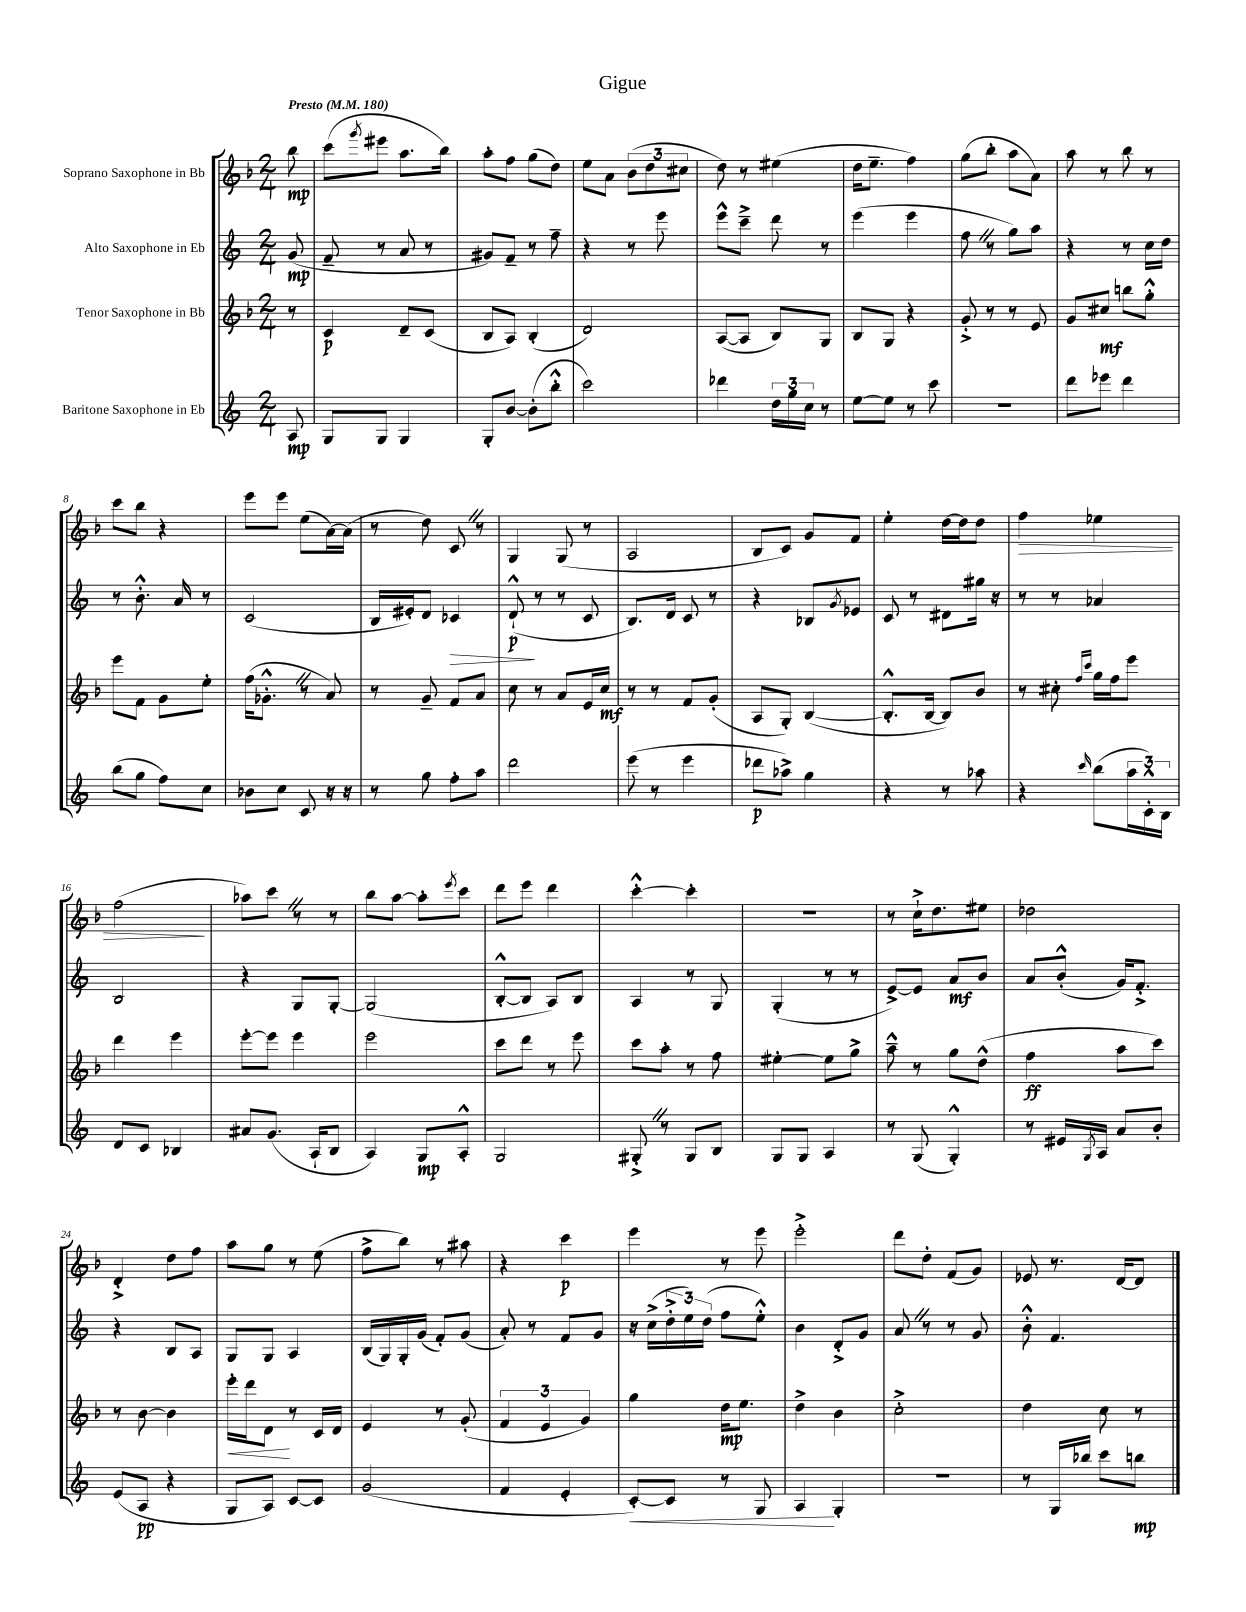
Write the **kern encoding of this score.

**kern	**kern	**kern	**kern
*staff4	*staff3	*staff2	*staff1
*clefG2	*clefG2	*clefG2	*clefG2
*k[]	*k[b-]	*k[]	*k[b-]
*M2/4	*M2/4	*M2/4	*M2/4
*MM180	*MM180	*MM180	*MM180
8A	8r	(8g	8bb-
=	=	=	=
8G	4c	8f~	(8ccc
.	.	.	8qggg
8G	.	8r	8eee#
4G	8d~	8a	8.aa
.	(8c	8r	.
.	.	.	16bb-)
=	=	=	=
8G'	8B-	8g#)	8aa'
[8b	8A)	8f~	8ff
(8b']	(4B-'	8r	(8gg
8bb'^^	.	8ff~	8dd)
=	=	=	=
2ccc)	2d)	4r	8ee
.	.	.	8a
.	.	8r	(12b-
.	.	.	12dd
.	.	8eee	.
.	.	.	12cc#
=	=	=	=
4ddd-	([8A	8eee^^	8dd)
.	8A]	8ccc~^	8r
24dd	8B-)	8ddd	(4ee#
24gg	.	.	.
24cc	.	.	.
8r	8G	8r	.
=	=	=	=
[8ee	8B-	(4eee	16dd
.	.	.	8.ee~
8ee]	8G	.	.
8r	4r	4eee	4ff)
8ccc	.	.	.
=	=	=	=
2r	8g'^	8ff	(8gg
.	8r	8r	8bb-'
.	8r	8gg)	8aa
.	8e	8aa	8a)
=	=	=	=
8ddd	8g	4r	8aa
8eee-	8cc#	.	8r
4ddd	8bb	8r	8bb-
.	8gg'^^	16cc	8r
.	.	16dd	.
=	=	=	=
(8bb	8eee	8r	8ccc
8gg	8f	8.b'^^	8bb-
8ff)	8g	.	4r
.	.	16a	.
8cc	8ee'	8r	.
=	=	=	=
8b-	(16ff	(2c	8eee
.	8.g-'^^	.	.
8cc	.	.	8eee
8c	8r	.	(8ee
16r	8a)	.	[16a)
16r	.	.	(16a]
=	=	=	=
8r	8r	16B	8r
.	.	16e#')	.
8gg	8g~	8d	8dd)
8ff'	8f	4c-	8c
8aa	8a	.	8r
=	=	=	=
2ddd	8cc	(8d`^^	4G
.	8r	8r	.
.	8a	8r	(8G
.	16e	8c	8r
.	16cc	.	.
=	=	=	=
(8eee	8r	8.B)	2A
8r	8r	.	.
.	.	16d	.
4eee	8f	8c	.
.	(8g'	8r	.
=	=	=	=
8ddd-	8A	4r	8B-
8aa-^)	8G')	.	8c)
4gg	([4B-	8B-	8g
.	.	8qg	.
.	.	8e-	8f
=	=	=	=
4r	8.B-'^^]	8c	4ee'
.	.	8r	.
.	[16B-	.	.
8r	8B-])	8d#	[16dd
.	.	.	16dd]
8aa-	8b-	16gg#	8dd
.	.	16r	.
=	=	=	=
4r	8r	8r	4ff
.	8cc#'	8r	.
.	16qqff	.	.
16qqccc	16qqccc	.	.
(8bb	16gg	4a-	4ee-
.	16ff	.	.
24aa	8eee	.	.
24c'^^)	.	.	.
24B	.	.	.
=	=	=	=
8d	4ddd	2B	(2ff
8c	.	.	.
4B-	4eee	.	.
=	=	=	=
8a#	[8eee'	4r	8aa-)
(8.g	8eee]	.	8ccc
.	4eee	8G	8r
16A`	.	.	.
8B	.	[8G'	8r
=	=	=	=
4A)	2eee	(2G]	8bb-
.	.	.	[8aa
8G	.	.	8aa']
.	.	.	8qeee
8A'^^	.	.	8ccc
=	=	=	=
2G	8ccc	[8B'^^	8ddd
.	8ddd	8B]	8eee
.	8r	8A)	4ddd
.	8eee	8B	.
=	=	=	=
8G#'^	8ccc	4A	[4ccc'^^
8r	8aa'	.	.
8G#	8r	8r	4ccc']
8B	8ff	8G	.
=	=	=	=
8G	[4ee#'	(4G'	2r
8G	.	.	.
4A	8ee#]	8r	.
.	8gg^	8r	.
=	=	=	=
8r	8aa~^^	[8e^)	8r
(8G	8r	8e]	16cc`^
.	.	.	8.dd
4G'^^)	8gg	8a	.
.	(8dd^^	8b	8ee#
=	=	=	=
8r	4ff	8a	2dd-
16e#	.	(8b'^^	.
8qG	.	.	.
16A	.	.	.
8a	8aa	16g)	.
.	.	8.f'^	.
8b'	8ccc)	.	.
=	=	=	=
(8e	8r	4r	4d'^
8A	[8b-	.	.
4r	4b-]	8B	8dd
.	.	8A	8ff
=	=	=	=
8G	16eee'	8G	8aa
.	16ddd	.	.
8A)	8d	8G	8gg
[8c	8r	4A	8r
8c]	16c	.	(8ee
.	16d	.	.
=	=	=	=
(2g	4e	(16B	8ff^
.	.	16G)	.
.	.	16G'	8bb-)
.	.	(16g	.
.	8r	8f')	8r
.	(8g'	(8g	8aa#
=	=	=	=
4f	6f	8a')	4r
.	.	8r	.
.	6e	.	.
4e'	.	8f	4ccc
.	6g)	.	.
.	.	8g	.
=	=	=	=
[8c')	4gg	16r	4eee
.	.	(16cc^	.
8c]	.	24dd'^	.
.	.	24ee)	.
.	.	(24dd	.
8r	16dd	8ff	8r
.	8.ee	.	.
8G	.	8ee'^^)	8eee
=	=	=	=
4A	4dd^	4b	2eee'^
4G'	4b-	8d'^	.
.	.	8g	.
=	=	=	=
2r	2cc'^	8a	8ddd
.	.	8r	8dd'
.	.	8r	(8f
.	.	8g	8g)
=	=	=	=
8r	4dd	8b'^^	8e-
16G	.	4.f	8.r
16bb-	.	.	.
8ccc	8cc	.	.
.	.	.	[16d
8bb	8r	.	8d]
==	==	==	==
*-	*-	*-	*-
